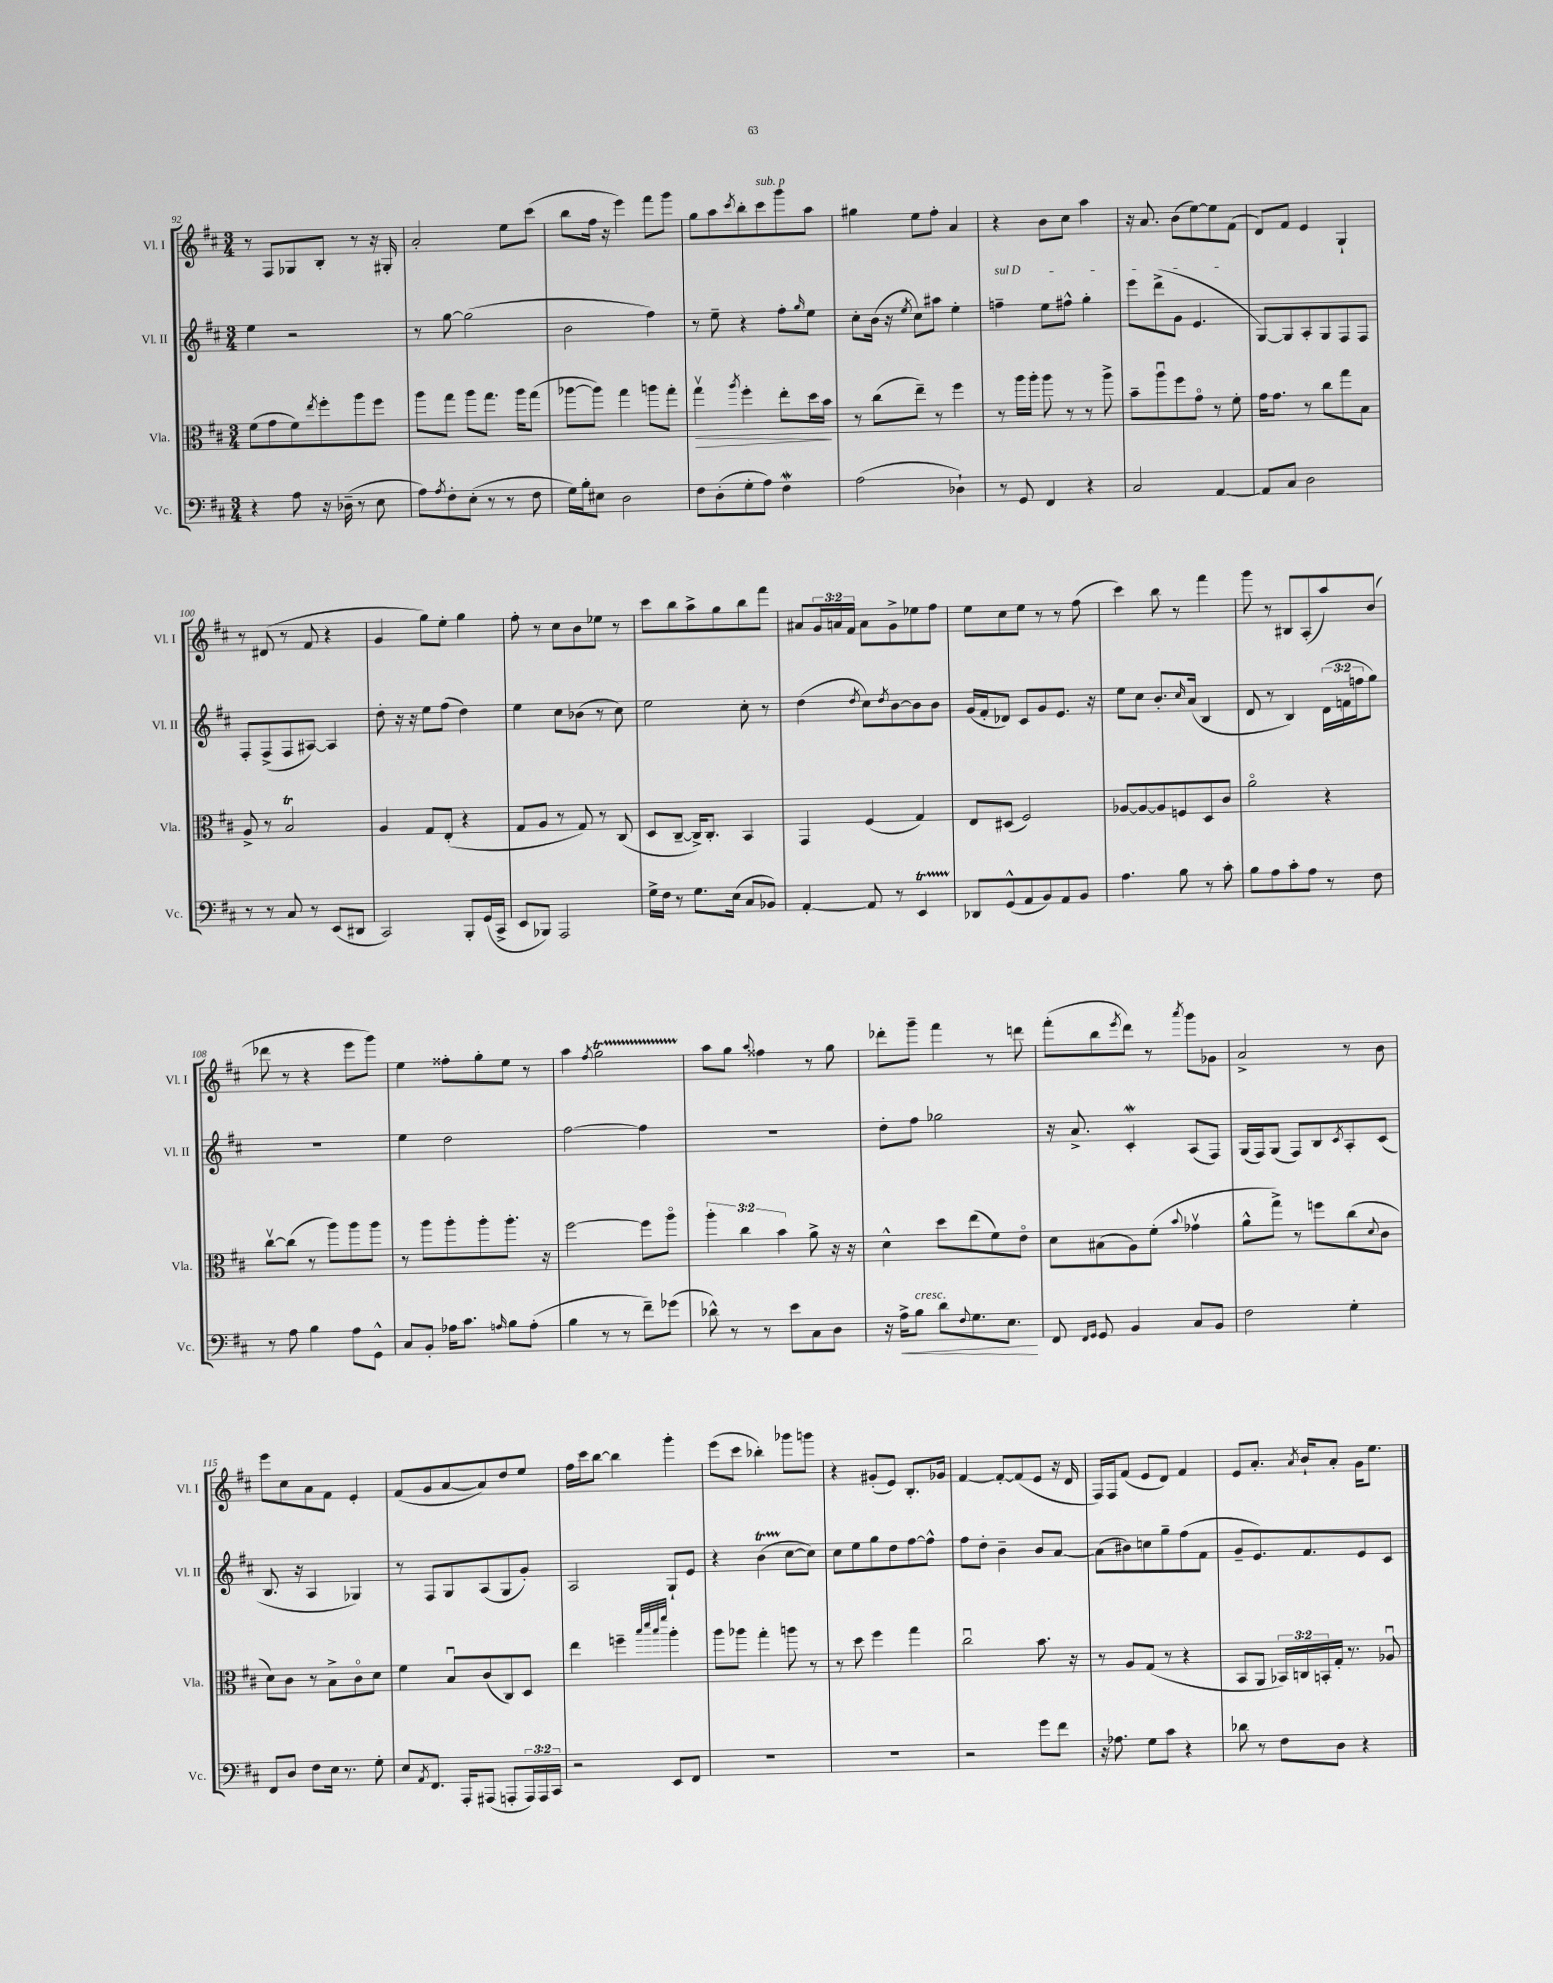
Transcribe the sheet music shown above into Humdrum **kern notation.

**kern	**kern	**kern	**kern
*staff4	*staff3	*staff2	*staff1
*clefF4	*clefC3	*clefG2	*clefG2
*k[f#c#]	*k[f#c#]	*k[f#c#]	*k[f#c#]
*M3/4	*M3/4	*M3/4	*M3/4
4r	(8f#\L	4ee\	8r
.	8g\	.	8F#/L
8A\	8f#\)	2r	8G-/
.	8qee/	.	.
16r	8ff#'\	.	8B'/J
(16D-~\	.	.	.
8r	8aa\	.	8r
8E\	8ff#\J	.	16r
.	.	.	16G#'/
=	=	=	=
8A\L)	8aa\L	8r	2a'/
8qA/	.	.	.
8F#'\	8gg\J	[8gg\	.
(8E'\J	8aa\L	(2gg\]	.
8r	8.gg\J	.	.
8r	.	.	8ee\L
.	16aa\LK	.	.
8F#\	(8gg\J	.	(8ccc#\J
=	=	=	=
16G\LL)	[8aa-\L	2b\	8bb\L
16B'\J	.	.	.
8E#\J	8aa-\]J)	.	16ff#\Jk
.	.	.	16r
2D\	4gg\	.	4eee\)
.	8aa\L	4ff#\)	8fff#\L
.	8gg'\J	.	8ggg\J
=	=	=	=
8F#\L	4ggv\	8r	8gg\L
(8D'\	.	8ee~\	8aa\
.	8qaa/	.	8qccc#/
8G'\	4ff#'\	4r	8bb'\
8A\J)	.	.	8ccc#\
4F#\	8ee'\L	8ff#'\L	8ggg\
.	.	16qqgg/	.
.	16dd\L	8ee\J	8aa\J
.	16b\JJ	.	.
=	=	=	=
(2A\	8r	8cc#'\L	4gg#\
.	(8cc#\L	(16b\Jk	.
.	.	16r	.
.	.	8qee/	.
.	8ee~\J)	8cc#\L)	8ee\L
.	8r	8aa#\J	8ff#'\J
4D-`\)	4ff#\	4ee'\	4a/
=	=	=	=
8r	8r	4ff~\	4r
8GG/	16aa\LL	.	.
.	16aa'\JJ	.	.
4FF#/	8aa\	8ee\L	8b\L
.	8r	8ff#^^\J	8cc#\J
4r	8r	4gg'\	4aa\
.	8aa^\	.	.
=	=	=	=
2C#/	8b~\L	8eee\L	16r
.	.	.	8.a/
.	8aau\	(8ddd^\	.
.	8ff#\	8g\J	(8b\L
.	8go\J	4.e/	[8ee\)
[4AA/	8r	.	8ee\]
.	8f#'\	.	(8f#\J
=	=	=	=
8AA/]L	16g\LK	[8G/L)	8d/L)
.	8.g\J	.	.
8C#/J	.	8G/]	8f#/J
2D\	8r	8A'/	4e/
.	8cc#\L	8G/	.
.	8gg\	8F#/	4G`/
.	8B\J	8F#/J	.
=	=	=	=
8r	8A^/	8F#'/L	8r
8r	8r	(8F#^/	(8d#/
8C#/	2B/	8F#/	8r
8r	.	[8A#/J)	8f#/
(8EE/L	.	4A#/]	4r
8DD#/J	.	.	.
=	=	=	=
2CC#/)	4A/	8dd'\	4g/
.	.	16r	.
.	.	16r	.
.	8G/L	8ee\L	8gg\L)
.	(8E'/J	(8ff#\J	8ee'\J
8BBB'/L	4r	4dd\)	4gg\
(16GG/L	.	.	.
16CC#^/JJ	.	.	.
=	=	=	=
8EE/L	8G/L	4ee\	8ff#'\
8BBB-/J)	8A/J	.	8r
2AAA/	8r	8cc#\L	8cc#\L
.	8G/)	(8b-\J	8b\
.	8r	8r	8ee-\J
.	(8C#/	8cc#\)	8r
=	=	=	=
16G^\LL	8D/L	2ee\	8ccc#\L
16F#\JJ	.	.	.
8r	[8C#~/J	.	8bb\
8.G\L	16C#^/]LK)	.	8aa^\
.	8.C#'/J	.	.
.	.	.	8gg\
(16E\Jk	.	.	.
8C#/L	4BB/	8cc#'\	8bb\
8BB-/J)	.	8r	8fff#\J
=	=	=	=
[4AA'/	4GG/	(4dd\	8a#/L
.	.	.	24g/L
.	.	.	24a/
.	.	.	24f#/JJ
.	.	8qdd/	.
8AA/]	(4F#/	8cc#\L)	8a\L
.	.	8qdd/	.
8r	.	[8b\	8g^\
4EE/	4G/)	8b\]	8ee-\
.	.	8b\J	8ff#\J
=	=	=	=
8DD-/L	8E/L	(16g/LL	8ee\L
.	.	16f#'/J	.
(8GG^^/	(8D#/J	8d-/J)	8cc#\
8AA/	2F#/)	8c#/L	8ee\J
8BB/)	.	8g/	8r
8AA/	.	8.e/J	8r
8BB/J	.	.	(8ff#\
.	.	16r	.
=	=	=	=
4.A\	[8A-/L	8ee\L	4ccc#\)
.	8A-/_	8cc#\J	.
.	8A-/]	8.b'/L	8bb\
8B\	8F/	.	8r
.	.	16qqcc#/	.
.	.	(16a/Jk	.
8r	8D/	4B/	4fff#\
8c#'\	8c#/J	.	.
=	=	=	=
8B\L	2ao\	8d/	8ggg\
8A\	.	8r	8r
8c#'\	.	4B/)	8B#/L
8A\J	.	.	(8A'/
8r	4r	(24d\LL	8aa/)
.	.	24f\	.
.	.	24ff\J	.
8F#\	.	8gg\J)	(8b/J
=	=	=	=
8r	[8cc#v\L	2.r	8ddd-\
8A\	(8cc#\]J	.	8r
4B\	8r	.	4r
.	8aa\L)	.	.
8A\L	8aa\	.	8eee\L
8GG^^\J	8aa\J	.	8ggg\J)
=	=	=	=
8C#/L	8r	4ee\	4ee\
8BB'/J	8aa\L	.	.
16A-\LK	8aa'\	2dd\	8ff##'\L
8.c#\J	.	.	.
.	8aa'\	.	8gg'\
16qqA/	.	.	.
8B\L	8.aa'\J	.	8ee\J
(8A'\J	.	.	8r
.	16r	.	.
=	=	=	=
4B\	[2ff#\	[2ff#\	4aa\
.	.	.	8qff#/
8r	.	.	2gg\
8r	.	.	.
8f#~\L)	8ff#\]L	4ff#\]	.
(8g-\J	8aao\J	.	.
=	=	=	=
8d-^^\)	6aa'\	2.r	8aa\L
8r	.	.	8gg\J
.	6cc#\	.	.
.	.	.	8qqaa/
8r	.	.	4ff##\
.	6b\	.	.
8e\L	.	.	.
8C#\	8a^\	.	8r
8D\J	16r	.	8gg\
.	16r	.	.
=	=	=	=
16r	4d^^\	8dd'\L	8ddd-'\L
16A^\LK	.	.	.
8B\J	.	8ff#\J	8ggg~\J
8d\L	8dd\L	2gg-\	4fff#\
8qqF#/	.	.	.
8.G\	(8ee\	.	.
.	8f#\)	.	8r
8.E\J	.	.	.
.	8eo\J	.	8ddd\
=	=	=	=
8FF#/	8d\L	16r	(8fff#'\L
.	.	8.a^/	.
16qqFF#/LL	.	.	.
16qqGG/JJ	.	.	.
8GG/	(8B#\	.	8bb\
.	.	.	8qeee/
4BB/	8A\)	4c#'/	8ddd\J)
.	(8f#'\J	.	8r
.	8qqb/	.	8qaaa/
8C#/L	4g-v\	(8A/L	8ggg\L
8BB/J	.	8F#/J)	8g-\J
=	=	=	=
2F#\	8a^^\L	(16G/LL	2a^/
.	.	16F#/J)	.
.	8gg^\J)	(8G/J	.
.	8r	8F#/L)	.
.	8ff\L	8B/	.
.	.	8qc#/	.
4G'\	(8cc#\	8A'/	8r
.	8qqd/	.	.
.	8c#\J	(8c#/J	8b\
=	=	=	=
8FF#/L	8d\L)	8.B/	8eee\L
8D/J	8c#\J	.	8cc#\
.	.	16r	.
8F#\L	8r	4A/	8a\
16E\Jk	8B^\L	.	8f#\J
8.r	.	.	.
.	8c#o\	4G-/)	4e'/
8G'\	8d\J	.	.
=	=	=	=
8E/L	4f#\	8r	(8f#/L
8qAA/	.	.	.
8.FF#/J	.	8F#/L	8g/
.	8Bu/L	8G/	[8a/
16AAA'/LK	.	.	.
(8AAA#/J	(8c#/	(8A/	8a/])
8AAA'/L	8C#/)	8G/	8dd/
24AAA/L)	8D/J	8g'/J)	8ee/J
24AAA/	.	.	.
24CC#/JJ	.	.	.
=	=	=	=
2r	4ee\	2A/	16ff#\LL
.	.	.	16ccc#\J
.	.	.	[8bb\J
.	4ff~\	.	4bb\]
.	32qqbb/LLL	.	.
.	32qqddd/	.	.
.	32qqbb/	.	.
.	32qqfff#/JJJ	.	.
8EE/L	4aa'\	8G`/L	4ggg'\
8FF#/J	.	8e/J	.
=	=	=	=
2.r	8aa\L	4r	(8eee\L
.	8aa-\J	.	8ccc#\J
.	4gg'\	(4b\	4bb-'\)
.	8aa\	[8cc#\L	8ggg-\L
.	8r	8cc#\]J)	8ggg\J
=	=	=	=
2.r	8r	8cc#\L	4r
.	8dd\	8ee\	.
.	4ff#\	8gg\	(8g#'/L
.	.	8dd\	8e/J)
.	4gg\	[8ff#\	8.B'/L
.	.	8ff#^^\]J	.
.	.	.	16g-/Jk
=	=	=	=
2r	2cc#u\	8ff#\L	[4f#/
.	.	8dd'\J	.
.	.	4b~\	8f#'/_L
.	.	.	(8f#/]
8g\L	8.b\	8b/L	8e/J
8f#\J	.	[8a/J	16r
.	16r	.	16d/
=	=	=	=
16r	8r	(8a\]L	16F#/LL)
8.A-\	.	.	16F#/J
.	8A/L	8b#\)	(8f#/J
8G\L	(8G/J	8cc\	8e/L
8c#\J	8r	8gg~\	8d/J)
4r	4r	(8ff#\	4f#/
.	.	8f#\J	.
=	=	=	=
8d-\	8BB/L	8g~/L	8e/L
8r	8AA/J	8.e/)	8.a'/J
8F#\L	24BB-/LL)	.	.
.	24C/	.	.
.	.	.	8qa/
.	.	8.f#/	16b`/LK
.	24BB'/	.	.
8D\J	16G'/JJ	.	8a'/J
.	8.r	.	.
4r	.	8e/	16g\LK
.	.	.	8.ee\J
.	8A-u/	8c#/J	.
==	==	==	==
*-	*-	*-	*-
